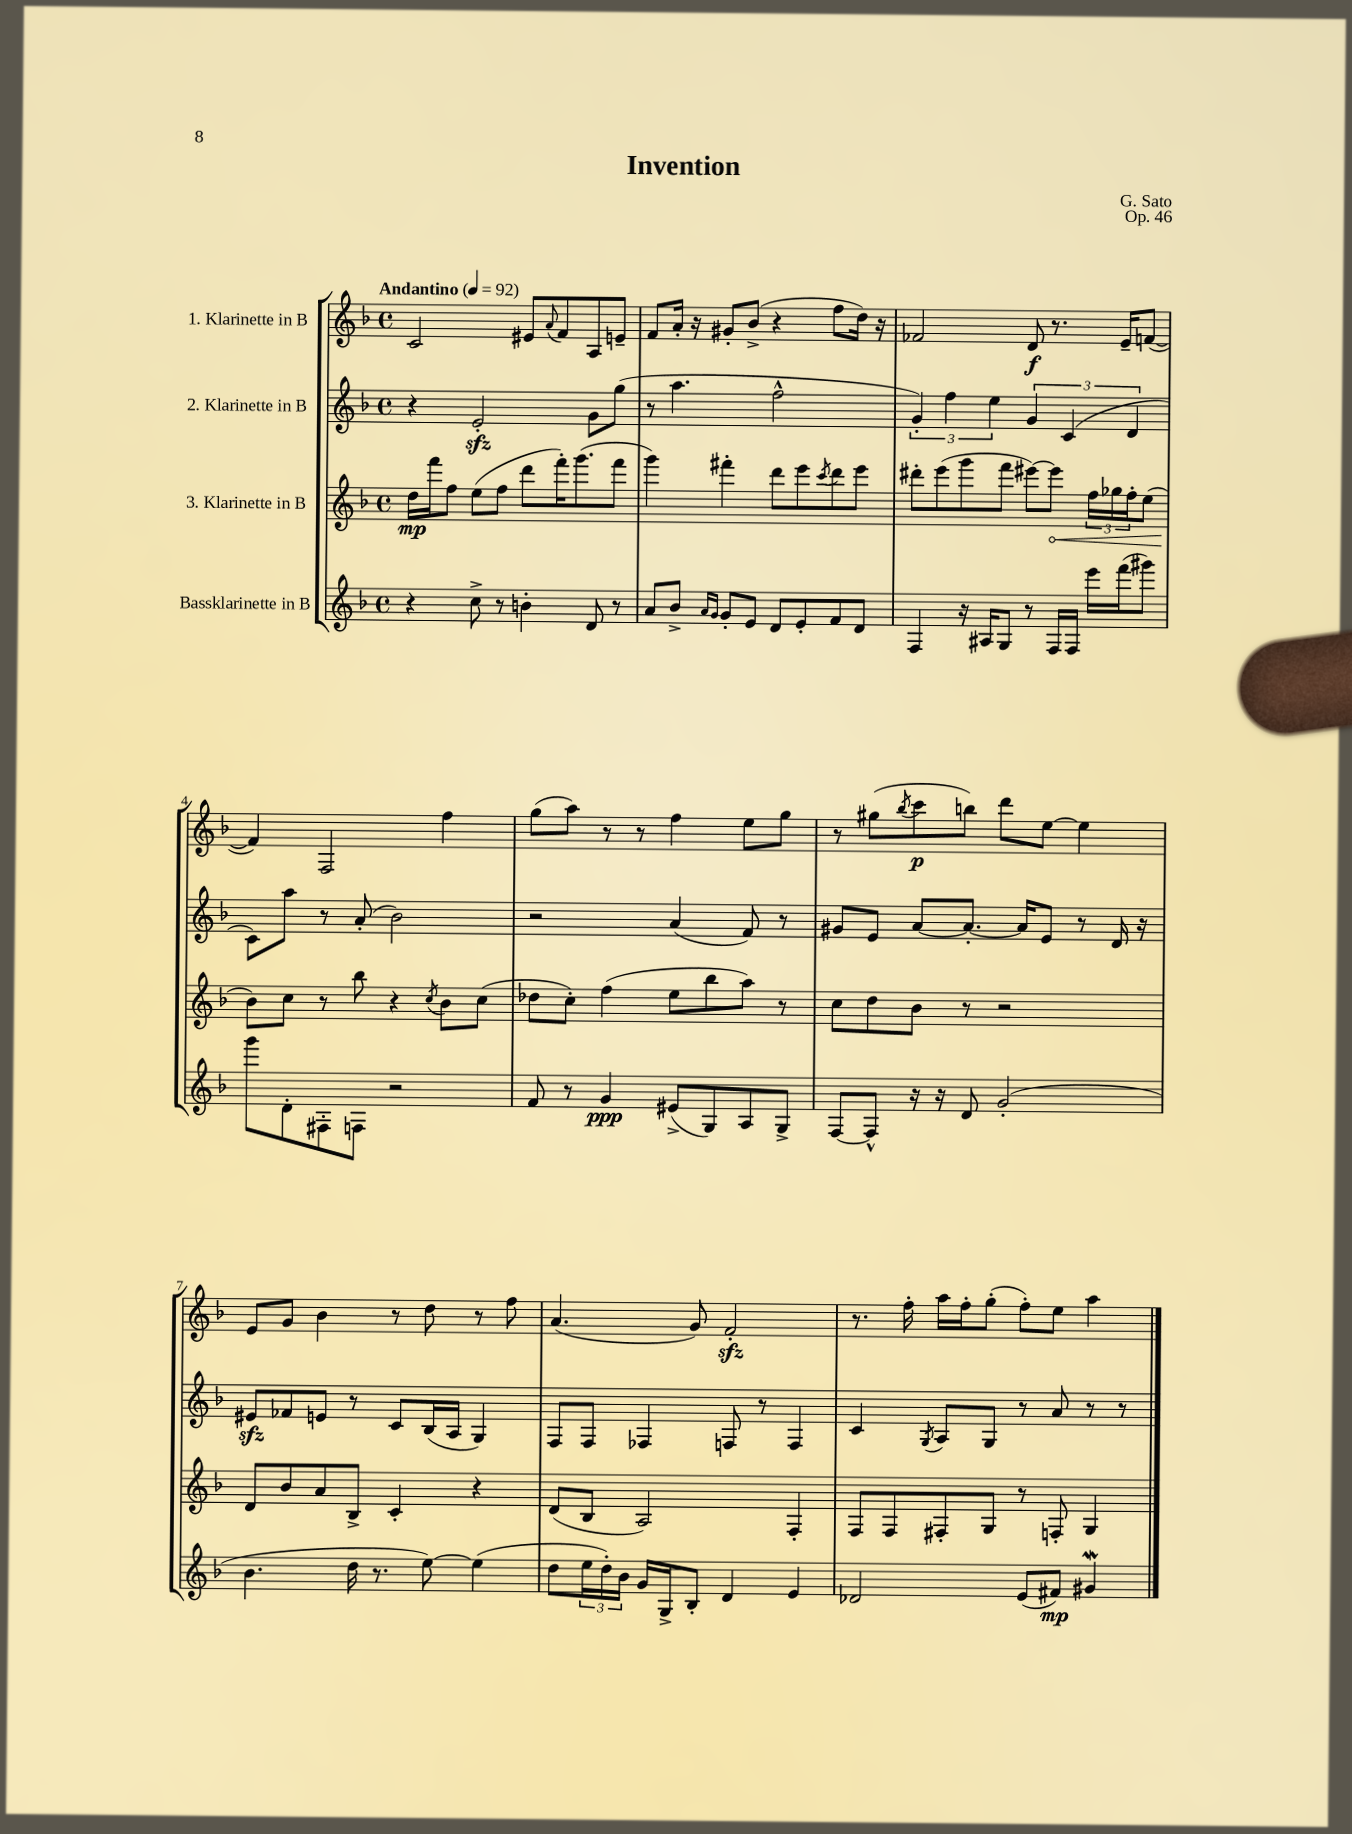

**kern	**dynam	**kern	**dynam	**kern	**kern	**dynam
*part4	*part4	*part3	*part3	*part2	*part1	*part1
*staff4	*staff4	*staff3	*staff3	*staff2	*staff1	*staff1
*I"Bassklarinette in B	*	*I"3. Klarinette in B	*	*I"2. Klarinette in B	*I"1. Klarinette in B	*
*clefG2	*	*clefG2	*	*clefG2	*clefG2	*
*k[b-]	*	*k[b-]	*	*k[b-]	*k[b-]	*
*M4/4	*	*M4/4	*	*M4/4	*M4/4	*
*met(c)	*	*met(c)	*	*met(c)	*met(c)	*
*MM92	*	*MM92	*	*MM92	*MM92	*
=1	=1	=1	=1	=1	=1	=1
!	!	!	!	!	!LO:TX:a:B:t=Andantino	!
4r	.	16dd\LL	mp	4r	2c/	.
.	.	16fff\J	.	.	.	.
.	.	8ff\J	.	.	.	.
8cc^\	.	(8ee\L	.	2ezz'/	.	.
8r	.	8ff\J	.	.	.	.
4bn'\	.	8ddd\L	.	.	8e#X/L	.
.	.	.	.	.	8qqa/	.
.	.	16fff'\K)	.	.	8f/	.
.	.	(8.ggg\	.	.	.	.
8d/	.	.	.	8g\L	8A/	.
8r	.	8fff\J	.	(8gg\J	8en~/J	.
=2	=2	=2	=2	=2	=2	=2
8a/L	.	4ggg\)	.	8r	8f/L	.
8b-^/J	.	.	.	4.aa\	16a'/Jk	.
.	.	.	.	.	16r	.
16qqa/LL	.	.	.	.	.	.
16qqg/JJ	.	.	.	.	.	.
8g'/L	.	4fff#X'\	.	.	8g#X'/L	.
8e/J	.	.	.	.	(8b-^/J	.
8d/L	.	8ddd\L	.	2ff^^\	4r	.
8e'/	.	8eee\	.	.	.	.
.	.	8qccc/	.	.	.	.
8f/	.	8ddd\	.	.	8ff\L	.
8d/J	.	8eee\J	.	.	16dd\Jk)	.
.	.	.	.	.	16r	.
=3	=3	=3	=3	=3	=3	=3
4F/	.	8ddd#X'\L	.	6g'/)	2f-X/	.
.	.	(8eee\	.	.	.	.
.	.	.	.	6ff\	.	.
16r	.	8ggg\	.	.	.	.
16A#X/KL	.	.	.	.	.	.
.	.	.	.	6ee\	.	.
8G/J	.	8fff\J	.	.	.	.
8r	.	[8eee#X\L)	.	6g/	8d/	f
!	!	!	!LO:HP:b	!	!	!
16F/LL	.	8eee#\J]	<	.	8.r	.
.	.	.	.	(6c/	.	.
16F/JJ	.	.	.	.	.	.
16eee\LL	.	24ff\LL	.	.	.	.
.	.	24gg-X\	.	.	.	.
(16fff\J	.	.	.	.	16e~/KL	.
.	.	24ff'\J	.	6d/	.	.
8ggg#X\J)	.	(8ee\J	.	.	([8fn/J	.
!!LO:LB:g=z
=4	=4	=4	=4	=4	=4	=4
8ggg\L	.	8b-\L)	.	8c\L)	4f/])	.
8d'\	.	8cc\J	[	8aa\J	.	.
8F#X'\	.	8r	.	8r	2F/	.
8Fn\J	.	8bb-\	.	(8a'/	.	.
2r	.	4r	.	2b-\)	.	.
.	.	8qcc/	.	.	.	.
.	.	8b-\L	.	.	4ff\	.
.	.	(8cc\J	.	.	.	.
=5	=5	=5	=5	=5	=5	=5
8f/	.	8dd-X\L	.	2r	(8gg\L	.
8r	.	8cc'\J)	.	.	8aa\J)	.
4g/	ppp	(4ff\	.	.	8r	.
.	.	.	.	.	8r	.
(8e#X^/L	.	8ee\L	.	(4a/	4ff\	.
8G/)	.	8bb-\	.	.	.	.
8A/	.	8aa\J)	.	8f/)	8ee\L	.
8G^/J	.	8r	.	8r	8gg\J	.
=6	=6	=6	=6	=6	=6	=6
[8F/L	.	8cc\L	.	8g#X/L	8r	.
8F^^/J]	.	8dd\	.	8e/J	(8gg#X\L	.
.	.	.	.	.	8qbb-/	.
16r	.	8b-\J	.	[8a/L	8ccc\	p
16r	.	.	.	.	.	.
8d/	.	8r	.	8.a'/J_	8bbn\J)	.
(2g'/	.	2r	.	.	8ddd\L	.
.	.	.	.	16a/KL]	.	.
.	.	.	.	8e/J	[8ee\J	.
.	.	.	.	8r	4ee\]	.
.	.	.	.	16d/	.	.
.	.	.	.	16r	.	.
!!LO:LB:g=z
=7	=7	=7	=7	=7	=7	=7
4.b-\	.	8d/L	.	8e#Xzz/L	8e/L	.
.	.	8b-/	.	8f-X/	8g/J	.
.	.	8a/	.	8en/J	4b-\	.
16dd\	.	8B-^/J	.	8r	.	.
8.r	.	.	.	.	.	.
.	.	4c'/	.	8c/L	8r	.
[8ee\)	.	.	.	(16B-/L	8dd\	.
.	.	.	.	16A/JJ	.	.
(4ee\]	.	4r	.	4G/)	8r	.
.	.	.	.	.	8ff\	.
=8	=8	=8	=8	=8	=8	=8
8dd\L	.	(8d/L	.	8F/L	(4.a/	.
24ee\L	.	8B-/J	.	8F/J	.	.
24dd'\)	.	.	.	.	.	.
24b-\JJ	.	.	.	.	.	.
16g/LL	.	2A/)	.	4F-X/	.	.
16G^/J	.	.	.	.	.	.
8B-'/J	.	.	.	.	8g/)	.
4d/	.	.	.	8Fn/	2fzz'/	.
.	.	.	.	8r	.	.
4e/	.	4F'/	.	4F/	.	.
=9	=9	=9	=9	=9	=9	=9
2d-X/	.	8F/L	.	4c/	8.r	.
.	.	8F/	.	.	.	.
.	.	.	.	.	16ff'\	.
.	.	.	.	8qG/	.	.
.	.	8F#X'/	.	8A/L	16aa\LL	.
.	.	.	.	.	16ff'\J	.
.	.	8G/J	.	8G/J	(8gg'\J	.
(8e/L	.	8r	.	8r	8ff'\L)	.
8f#X/J)	mp	8Fn'/	.	8a/	8ee\J	.
4g#XW/	.	4G/	.	8r	4aa\	.
.	.	.	.	8r	.	.
==	==	==	==	==	==	==
*-	*-	*-	*-	*-	*-	*-
